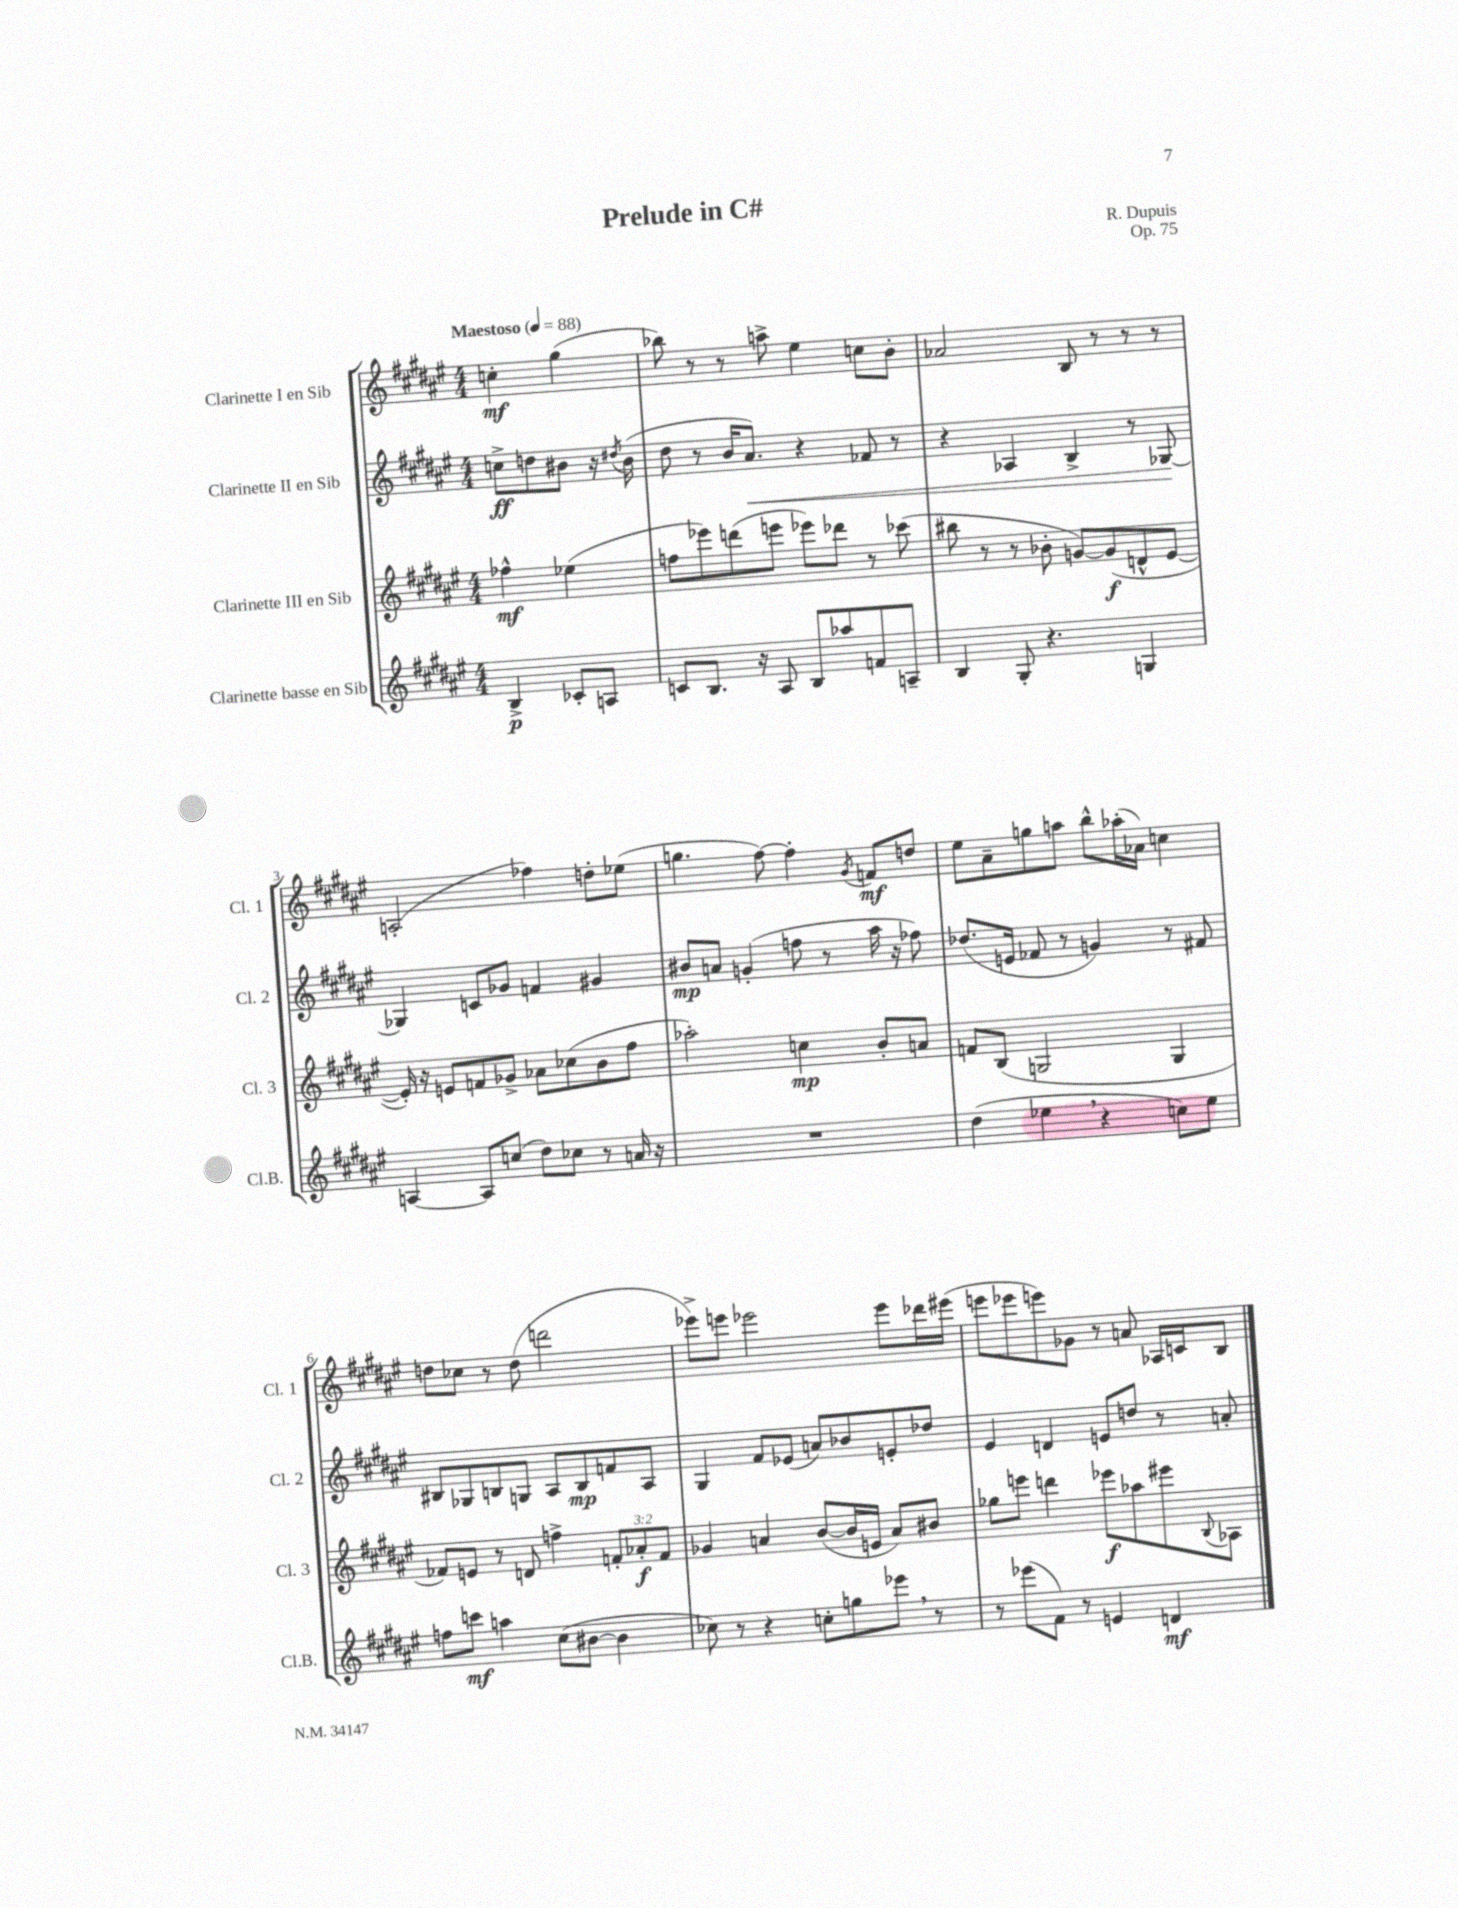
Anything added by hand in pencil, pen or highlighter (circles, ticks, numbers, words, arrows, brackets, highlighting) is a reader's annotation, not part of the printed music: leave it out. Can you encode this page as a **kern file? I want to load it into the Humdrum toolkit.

**kern	**dynam	**kern	**dynam	**kern	**dynam	**kern	**dynam
*part4	*part4	*part3	*part3	*part2	*part2	*part1	*part1
*staff4	*staff4	*staff3	*staff3	*staff2	*staff2	*staff1	*staff1
*I"Clarinette basse en Sib	*	*I"Clarinette III en Sib	*	*I"Clarinette II en Sib	*	*I"Clarinette I en Sib	*
*I'Cl.B.	*	*I'Cl. 3	*	*I'Cl. 2	*	*I'Cl. 1	*
*clefG2	*	*clefG2	*	*clefG2	*	*clefG2	*
*k[f#c#g#d#a#e#]	*	*k[f#c#g#d#a#e#]	*	*k[f#c#g#d#a#e#]	*	*k[f#c#g#d#a#e#]	*
*M4/4	*	*M4/4	*	*M4/4	*	*M4/4	*
*MM88	*	*MM88	*	*MM88	*	*MM88	*
=	=	=	=	=	=	=	=
!	!	!	!	!	!	!LO:TX:a:B:t=Maestoso	!
4B^/	p	4ff-X^^\	mf	8ccn^\L	ff	4ccn'\	mf
.	.	.	.	8ddn\	.	.	.
8c-X'/L	.	(4ee-X\	.	8b#X\J	.	(4gg#\	.
8An/J	.	.	.	16r	.	.	.
.	.	.	.	8qdd#X/	.	.	.
.	.	.	.	(16b#\	.	.	.
=1	=1	=1	=1	=1	=1	=1	=1
8cn/L	.	8ffn\L	.	8dd#\	.	8bb-X\)	.
8.B/J	.	8eee-X\)	.	8r	.	8r	.
.	.	(8dddn\	.	16b/KL	.	8r	.
!	!	!	!	!	!LO:HP:b	!	!
16r	.	.	.	8.a#/J)	<	.	.
8A#/	.	8eeen\J	.	.	.	8aan^\	.
8B/L	.	8eee-X\L)	.	4r	.	4ee#\	.
8aa-X/	.	8ddd-X\J	.	.	.	.	.
8fn/	.	8r	.	8f-X/	.	8ccn\L	.
8An~/J	.	(8ccc-X\	.	8r	.	8b'\J	.
=2	=2	=2	=2	=2	=2	=2	=2
4B/	.	8bb#X\	.	4r	.	2a-X/	.
.	.	8r	.	.	.	.	.
8G#'/	.	8r	.	4A-X/	.	.	.
4.r	.	8b-X'\	.	.	.	.	.
.	.	[8gn/L)	.	4B^/	.	8B/	.
.	.	(8g/]	f	.	.	8r	.
4Gn/	.	8dn^^/	.	8r	.	8r	.
.	.	[8e#/J	.	[8G-X/	.	8r	.
.	.	.	.	.	[	.	.
!!LO:LB:g=z
=3	=3	=3	=3	=3	=3	=3	=3
[4An/	.	16e#'/])	.	4G-X/]	.	(2An'/	.
.	.	16r	.	.	.	.	.
.	.	8en/L	.	.	.	.	.
8A/L]	.	8fn/	.	8cn/L	.	.	.
(8ccn/J	.	8g-X^/J	.	8g-X/J	.	.	.
8dd#\L)	.	8a-X\L	.	4fn/	.	4ff-X\)	.
8cc-X\J	.	(8cc-X\	.	.	.	.	.
8r	.	8b\	.	4g#X/	.	8ddn'\L	.
16an/	.	8ff#\J	.	.	.	(8ee-X\J	.
16r	.	.	.	.	.	.	.
=4	=4	=4	=4	=4	=4	=4	=4
1r	.	2aa-X'\)	.	8b#X/L	mp	4.ggn\	.
.	.	.	.	8an/J	.	.	.
.	.	.	.	(4gn'/	.	.	.
.	.	.	.	.	.	[8ff#\)	.
.	.	4ccn\	mp	8ffn\	.	4ff#'\]	.
.	.	.	.	8r	.	.	.
.	.	.	.	.	.	8qg#/	.
.	.	8b'/L	.	16aa#\	.	8fn/L	mf
.	.	.	.	16r	.	.	.
.	.	8an/J	.	8ff-X\)	.	8ddn/J	.
=5	=5	=5	=5	=5	=5	=5	=5
(4dd#\	.	8fn/L	.	(8.dd-X/L	.	8ee#\L	.
.	.	(8B/J	.	.	.	8a#~\	.
.	.	.	.	16en/Jk	.	.	.
4ee-X,\	.	2Gn/	.	8f-X/	.	8ggn\	.
.	.	.	.	8r	.	8aan\J	.
4r	.	.	.	4gn/)	.	8bb^^\L	.
.	.	.	.	.	.	(16aa-X'\L	.
.	.	.	.	.	.	16a-X\JJ)	.
8ccn\L)	.	4G/	.	8r	.	4ccn\	.
8ee-\J	.	.	.	8f#X/	.	.	.
!!LO:LB:g=z
=6	=6	=6	=6	=6	=6	=6	=6
8ffn\L	.	8f-X/L)	.	8B#X/L	.	8ddn\L	.
8cccn\J	mf	8en/J	.	8G-X/	.	8cc-X\J	.
4aan\	.	8r	.	8Bn/	.	8r	.
.	.	8dn/	.	8Gn/J	.	(8dd\	.
(8cc#\L	.	4ffn^\	.	8A#/L	.	2dddn\	.
[8b#X\J	.	.	.	8B/	mp	.	.
4b#\]	.	12fn'/L	.	8fn/	.	.	.
.	.	12a-X'/	f	.	.	.	.
.	.	.	.	8A#/J	.	.	.
.	.	12f/J	.	.	.	.	.
=7	=7	=7	=7	=7	=7	=7	=7
8cc-X\)	.	4g-X/	.	4G#/	.	8eee-X^\L)	.
8r	.	.	.	.	.	8eeen\J	.
4r	.	4an/	.	8f#/L	.	2eee-X\	.
.	.	.	.	(8e-X/J	.	.	.
8ccn'\L	.	([8b/L	.	8an/L)	.	.	.
8ggn\	.	16b/L]	.	8b-X/	.	.	.
.	.	16en/JJ	.	.	.	.	.
8eee-X,\J	.	8a/L)	.	8en'/	.	8eee-\L	.
8r	.	8b#X/J	.	8dd-X/J	.	16ddd-X\L	.
.	.	.	.	.	.	(16eee#X\JJ	.
=8	=8	=8	=8	=8	=8	=8	=8
8r	.	8gg-X\L	.	4e#/	.	8eeen\L	.
(8eee-X\L	.	8eeen\J	.	.	.	8eee-X\	.
8f#\J)	.	4dddn\	.	4dn/	.	8eeen\)	.
8r	.	.	.	.	.	8g-X\J	.
4en/	.	8eee-X\L	f	8en/L	.	8r	.
.	.	8aa-X\	.	8ddn/J	.	8an/	.
4dn/	mf	8eee#X\	.	8r	.	16A-X/LL	.
.	.	.	.	.	.	16cn/J	.
.	.	8qqB/	.	.	.	.	.
.	.	8A-X\J	.	8an'/	.	8B/J	.
==	==	==	==	==	==	==	==
*-	*-	*-	*-	*-	*-	*-	*-
